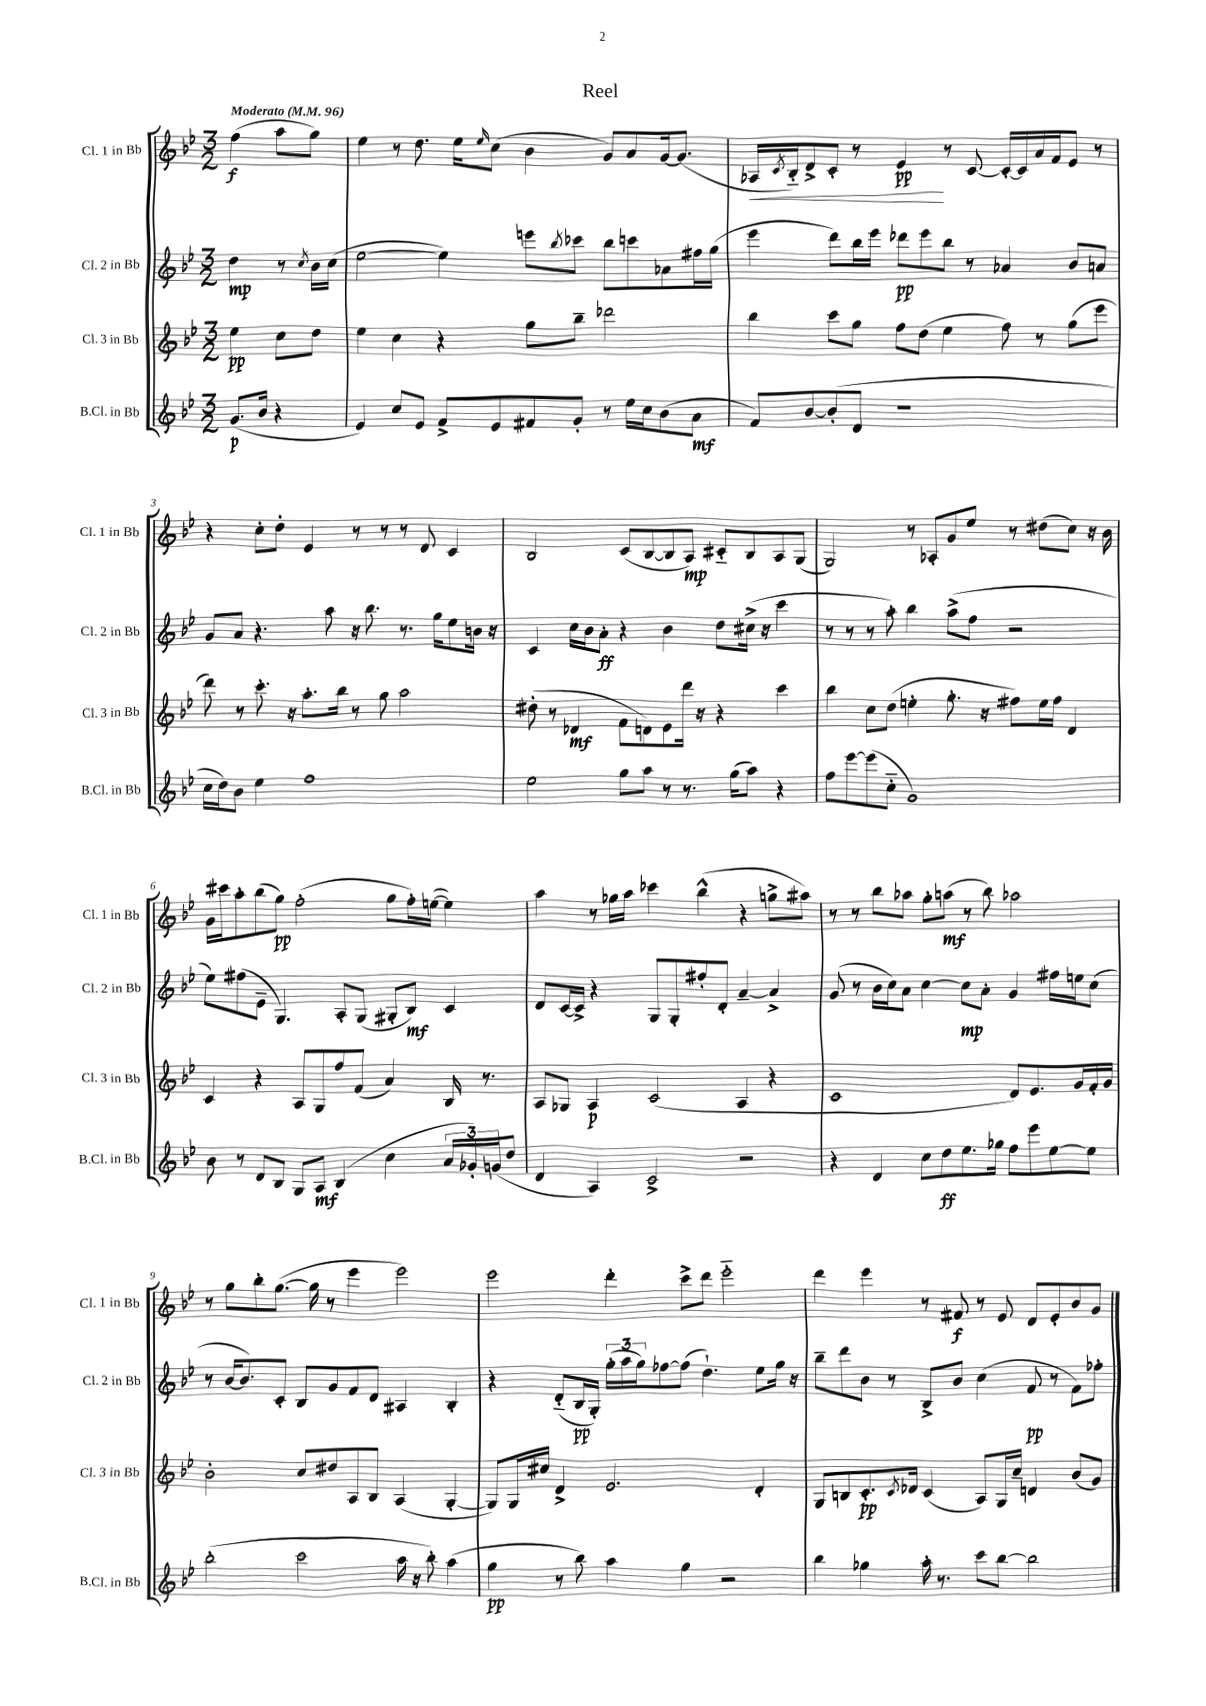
\header { title = "Reel" }
<<
\new StaffGroup <<
\new Staff = "s0" \with { instrumentName = "Cl. 1 in Bb" shortInstrumentName = "Cl. 1 in Bb" } {
    \clef treble \key bes \major \numericTimeSignature \time 3/2 \partial 2 \tempo "Moderato" 4 = 96
    f''4\f( a''8 g''8) |
    ees''4 r8 d''8. ees''16 \grace { ees''16 } c''8( bes'4 g'8) a'8 g'16~ g'8.( |
    aes16\< \acciaccatura { c'8 } bes16-_) d'8-> c'8-. r8 ees'4\pp\! r8 c'8~ c'16~-. c'16 a'16 f'16 ees'8 r8 |
    r4 c''8-. d''8-. ees'4 r8 r8 r8 d'8 c'4 |
    bes2 c'8( bes8~ bes8 a8\mp) cis'8-_ bes8 a8 g8( |
    g2) r8 aes8-. g'8 ees''8 r8 dis''8( c''8) r16 bes'16 |
    g'16 cis'''16 a''8-. bes''8( g''8\pp) f''2-.( g''8 f''16-.) e''16~( e''4) |
    a''4 r8 ges''16 a''16 ces'''4 bes''4-^( r4 g''8-> ais''8) |
    r8 r8 bes''8 aes''8 g''8-. a''8\mf( r8 bes''8) aes''2 |
    r8 g''8 bes''8-. g''8.~( g''16 r8 ees'''4 ees'''2) |
    ees'''2 d'''4-. c'''8-> d'''8 ees'''2-_ |
    d'''4 ees'''4 r8 fis'8\f r8 ees'8 d'8 ees'8-. bes'8 g'8 \bar "|." |
}
\new Staff = "s1" \with { instrumentName = "Cl. 2 in Bb" shortInstrumentName = "Cl. 2 in Bb" } {
    \clef treble \key bes \major \numericTimeSignature \time 3/2 \partial 2
    d''4\mp r8 \acciaccatura { c''8 } bes'16 c''16( |
    ees''2~ ees''4) e'''8 \acciaccatura { bes''8 } ces'''8 bes''8 c'''8 aes'8 fis''16 g''16( |
    ees'''4 d'''8) bes''16 ees'''16 des'''8\pp ees'''8 bes''8 r8 aes'4 bes'8 a'8 |
    g'8 a'8 r4. a''8 r16 bes''8. r8. g''16 ees''8 b'16 r16 |
    c'4 c''16 bes'16 a'8-.\ff r4 bes'4 d''8 cis''16->( r16 c'''4 |
    r8 r8 r8 a''8-.) bes''4 a''8->( f''8 r2 |
    ees''8) fis''8( ees'8-- g4.) a8-. g8( gis8-. bes8\mf) c'4 |
    d'8 c'16~ c'16-> r4 g8 g8-. fis''8-. d'8-. a'4~-- a'4-> |
    g'8( r8 bes'16 c''16) a'8 c''4~ c''8\mp a'8-. g'4 fis''16 e''16 c''8( |
    r8 bes'16~ bes'8.) c'8-. bes8 g'8 f'8 d'8 ais4 bes4-. |
    r4 d'8-_( bes16\pp g16-.) \tuplet 3/2 { g''16-.( a''16 g''16) } fes''8~ fes''8( d''4.-!) ees''8 g''16 r16 |
    bes''8-- d'''8 bes'8 r8 bes8-> bes'8 c''4( f'8\pp r8 f'8) fes''8-. \bar "|." |
}
\new Staff = "s2" \with { instrumentName = "Cl. 3 in Bb" shortInstrumentName = "Cl. 3 in Bb" } {
    \clef treble \key bes \major \numericTimeSignature \time 3/2 \partial 2
    ees''4\pp c''8 d''8 |
    ees''4 c''4 r4 g''8 bes''8-- des'''2 |
    bes''4 c'''8 g''8 f''8 d''8( ees''4 f''8) r8 g''8( ees'''8 |
    d'''8) r8 c'''8.-. r16 a''8.-. bes''16 r8 g''8 a''2 |
    dis''8-.( r8 des'4\mf f'8 d'8) ees'8 d'''16 r16 r4 c'''4 |
    bes''4 c''8 d''8( e''4-. g''8.-. r16 fis''8) e''16 fis''16 d'4 |
    c'4 r4 a8 g8 f''8 f'8( a'4) bes16 r8. |
    a8 ges8 a4\p c'2( a4 r4 |
    c'1 d'8) ees'8. g'16 f'16-. g'16 |
    bes'2-. c''8 dis''8 a8 bes8 a4( g4~-. |
    g8) g16 cis''16 d'4-> ees'2. d'4-. |
    g8 b8 c'8.-.\pp \acciaccatura { c'8 } des'16 c'4( a8) g16 c''16-- d'4 bes'8( g'8) \bar "|." |
}
\new Staff = "s3" \with { instrumentName = "B.Cl. in Bb" shortInstrumentName = "B.Cl. in Bb" } {
    \clef treble \key bes \major \numericTimeSignature \time 3/2 \partial 2
    g'8.\p( bes'16 r4 |
    ees'4) c''8 ees'8 f'8-> ees'8 fis'8 g'8-. r8 ees''16 c''16 bes'8( a'8\mf |
    f'8) bes'8~ bes'8-.( d'8 r1 |
    c''16 d''16) bes'8 ees''4 f''1 |
    ees''2 g''8 a''8 r8 r8. g''16( a''8) r4 |
    f''8 ees'''8~ ees'''8( c''8-_ g'1) |
    bes'8 r8 d'8 bes8 g8 a8\mf bes4( c''4 \tuplet 3/2 { a'16 ges'16-.) g'16( } d''8 |
    d'4 a4) c'2-> r2 |
    r4 d'4 c''8 d''8\ff ees''8. ges''16 f''8 ees'''8 ees''8~ ees''8 |
    bes''2-.( c'''2 a''16 r16 bes''8-.) a''4( |
    g''4\pp r8 bes''8) a''4 g''4 r2 |
    bes''4 ges''4 a''16-. r8. c'''8 bes''8~ bes''2 \bar "|." |
}
>>
>>
